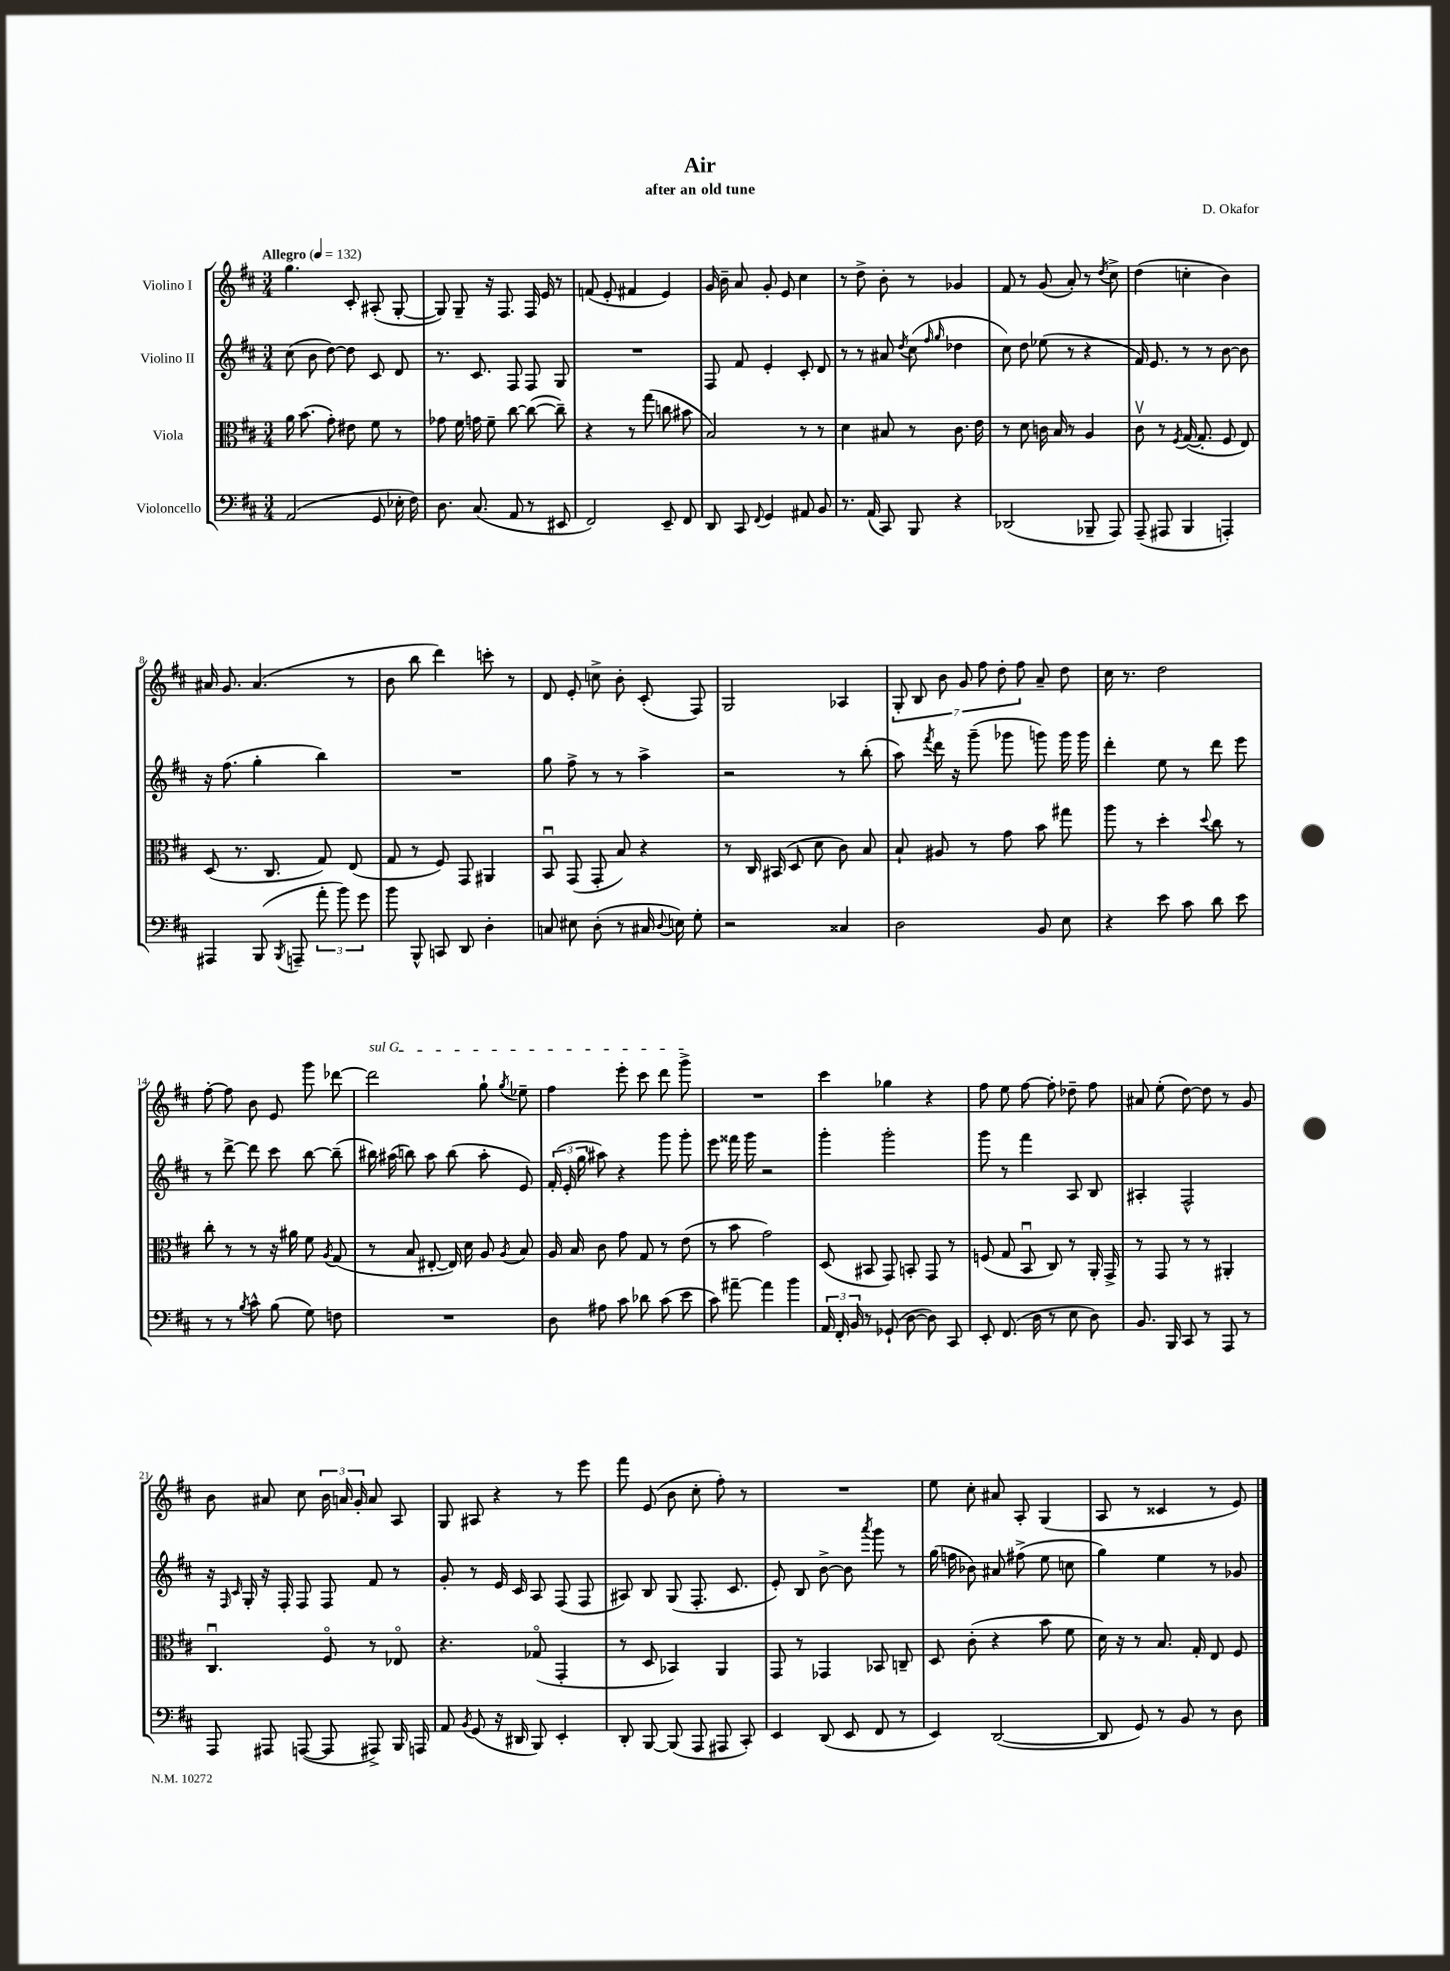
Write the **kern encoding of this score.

**kern	**kern	**kern	**kern
*staff4	*staff3	*staff2	*staff1
*clefF4	*clefC3	*clefG2	*clefG2
*k[f#c#]	*k[f#c#]	*k[f#c#]	*k[f#c#]
*M3/4	*M3/4	*M3/4	*M3/4
*MM132	*MM132	*MM132	*MM132
(2AA	16a	(8cc#	4.gg
.	(8.b	.	.
.	.	8b	.
.	8g')	[8dd)	.
.	8e#	8dd]	8c#'
8GG	8f#	8c#	(8A#'
16E-'	8r	8d	[8G'
16F#)	.	.	.
=	=	=	=
8.D	8g-	8.r	8G])
.	16f#	.	8G~
(8.C#	16g	8.c#	.
.	8f#~	.	16r
.	.	.	8.F#
8AA	[8cc#	8F#	.
8r	(8cc#_	8F#	16F#
.	.	.	16e
8EE#	8cc#~])	8G	8r
=	=	=	=
2FF#)	4r	2.r	(8f
.	.	.	8e'
.	8r	.	4f#
.	(8gg	.	.
8EE~	8cc	.	4e)
8FF#	8b#	.	.
=	=	=	=
8DD	2B)	8F#	16g
.	.	.	16b~
8CC#	.	8f#	8a
8qqFF#	.	.	.
4GG	.	4e'	8g'
.	.	.	8e
8AA#	8r	8c#'	4cc#
8BB	8r	8d	.
=	=	=	=
8.r	4d	8r	8r
.	.	8r	8dd^
(16AA	.	.	.
8CC#)	8B#	8a#	8b'
.	.	8qdd	.
8BBB	8r	(8cc#	8r
.	.	16qqff#	.
.	.	16qqgg	.
4r	8.c#	4dd-	4g-
.	16e	.	.
=	=	=	=
(2DD-	8r	8cc#)	8f#
.	8d	8dd	8r
.	16c	(8ee-	(8g
.	16B	.	.
.	8r	8r	8a')
8BBB-~	4A	4r	8r
.	.	.	8qdd
8AAA)	.	.	8cc#^
=	=	=	=
(8AAA~	8c#v	16f#)	(4dd
.	.	8.e	.
8AAA#	8r	.	.
.	8qF#	.	.
4BBB	([16G	8r	4cc'
.	8.G']	.	.
.	.	8r	.
4AAA')	8F#	[8b	4b)
.	8E)	8b]	.
=	=	=	=
4AAA#	(8D	16r	16a#
.	.	(8.ff#	8.g
.	8.r	.	.
(8BBB	.	4gg'	(4.a#
.	8.C#	.	.
8qBBB	.	.	.
8AAA~	.	.	.
12a'	8G)	4bb)	.
12b)	.	.	.
.	(8E	.	8r
12g	.	.	.
=	=	=	=
8b	8G	2.r	8b
8BBB^^	8r	.	8bb
8CC	8F#)	.	4ddd)
8DD	8GG	.	.
4D'	4AA#	.	8ccc'
.	.	.	8r
=	=	=	=
8C	8BBu	8gg	8d
8E#	(8GG	8ff#^	8e'
(8D'	8GG'	8r	8cc^
8r	8B)	8r	8b'
16C#	4r	4aa^	(8c#'
8qqD	.	.	.
16E)	.	.	.
8G'	.	.	8F#)
=	=	=	=
2r	8r	2r	2G
.	16C#	.	.
.	(16BB#	.	.
.	8D	.	.
.	8d	.	.
4C##	8c#)	8r	4A-
.	8B	(8bb'	.
=	=	=	=
2D	8B`	8aa)	14G'
.	.	.	14B
.	.	8qfff#	.
.	8A#	16ddd	.
.	.	.	14b
.	.	16r	.
.	.	.	14g
.	8r	(8ggg~	.
.	.	.	14ff#
.	.	.	14dd'
.	8g	8ggg-	.
.	.	.	14ff#
8BB	8b	8ggg)	8a~
8E	8gg#	16ggg	8dd
.	.	16ggg	.
=	=	=	=
4r	8aa	4ddd'	16cc#
.	.	.	8.r
.	8r	.	.
8e	4dd'	8ee	2dd
8c#	.	8r	.
.	8qqdd	.	.
8d	8cc#	8ddd	.
8e	8r	8eee	.
=	=	=	=
8r	8cc#'	8r	[8ff#'
8r	8r	[8ddd^	8ff#]
8qB	.	.	.
8c#^^	8r	8ddd]	8b
(8B	16r	8ccc#	8e
.	16a#	.	.
8G)	8f#	[8bb	8ggg
.	8qA	.	.
8F	(8G	(8bb~]	[8ddd-
=	=	=	=
2.r	8r	16bb#)	2ddd-]
.	.	(16aa#	.
.	8B	8bb)	.
.	[8E#'	8aa#	.
.	16E#])	(8bb	.
.	16d	.	.
.	8A	8aa#'	8gg`
.	8qA	.	8qgg
.	8B	8e)	8ee-~
=	=	=	=
8D	16A	(24f#'	4ff#
.	.	24e'	.
.	16B	.	.
.	.	24gg	.
8A#	8c#	8aa#)	.
8c#	8g	4r	8eee'
8d-	8G	.	8ccc#
(8c#	8r	8ggg	8ddd
8e	(8e	8ggg'	8ggg^
=	=	=	=
8c#)	8r	8eee	2.r
[8a#~	8b	16fff##	.
.	.	16ggg	.
4a#]	2g)	2r	.
4b	.	.	.
=	=	=	=
24AA	(8D	4ggg'	4ccc#
24FF#'	.	.	.
24BB	.	.	.
8r	8BB#	.	.
(8GG-`	8GG)	2ggg'	4gg-
[8D	8BB'	.	.
8D])	8GG	.	4r
8CC#	8r	.	.
=	=	=	=
8EE'	(8F	8ggg	8ff#
(8.FF#	8G	8r	8ee
.	8BBu	4fff#	[8ff#
16D	.	.	.
8r	8C#)	.	8ff#']
8E	8r	8A	8dd-~
8D)	16AA'	8B	8ff#
.	16GG^	.	.
=	=	=	=
8.BB	8r	4A#'	8a#
.	8GG	.	(8ee'
16BBB	.	.	.
8CC#	8r	2F#^^	[8dd)
8r	8r	.	8dd]
8AAA	4AA#'	.	8r
8r	.	.	8g
=	=	=	=
8AAA	4.C#u	16r	8b
.	.	16qqF#	.
.	.	16qqc#	.
.	.	16G'	.
8AAA#	.	16r	8a#
.	.	16F#'	.
([8AAA	.	8F#	8cc#
8AAA]	8F#o	8F#	24b
.	.	.	24a
.	.	.	24g'
8AAA#^)	8r	8f#	8a
16BBB	8E-o	8r	8A
16AAA	.	.	.
=	=	=	=
8AA	4.r	8g'	8G
8qBB	.	.	.
(8GG	.	8r	8A#
16r	.	16e	4r
16DD#	.	16c#	.
8BBB)	(8G-o	8A	.
4EE'	4GG'	(8F#	8r
.	.	8F#	8eee
=	=	=	=
8DD'	8r	8A#)	8fff#
[8BBB	8D	8B	(8e
(8BBB]	4BB-)	(8G	8b
8AAA	.	8.F#'	8cc#'
8AAA#	4AA	.	8ff#')
.	.	8.c#	.
8CC#')	.	.	8r
=	=	=	=
4EE	8GG	8e')	2.r
.	8r	8B	.
(8DD	4GG-	[8b^	.
8EE	.	8b]	.
.	.	8qaaa	.
8FF#	8BB-	8ggg	.
8r	8C~	8r	.
=	=	=	=
4EE)	8D	(16gg	8ee
.	.	16ff	.
.	(8c#'	8b-)	8cc#'
([2DD	4r	8a#	8a#
.	.	(8ff#^	8A'
.	8b	8ee	(4G
.	8f#	8cc	.
=	=	=	=
8DD]	16d)	4gg)	8A
.	16r	.	.
8GG)	8r	.	8r
8r	8.B	4ee	4c##
8BB	.	.	.
.	16G'	.	.
8r	8E	8r	8r
8D	8F#	8g-	8e)
==	==	==	==
*-	*-	*-	*-
